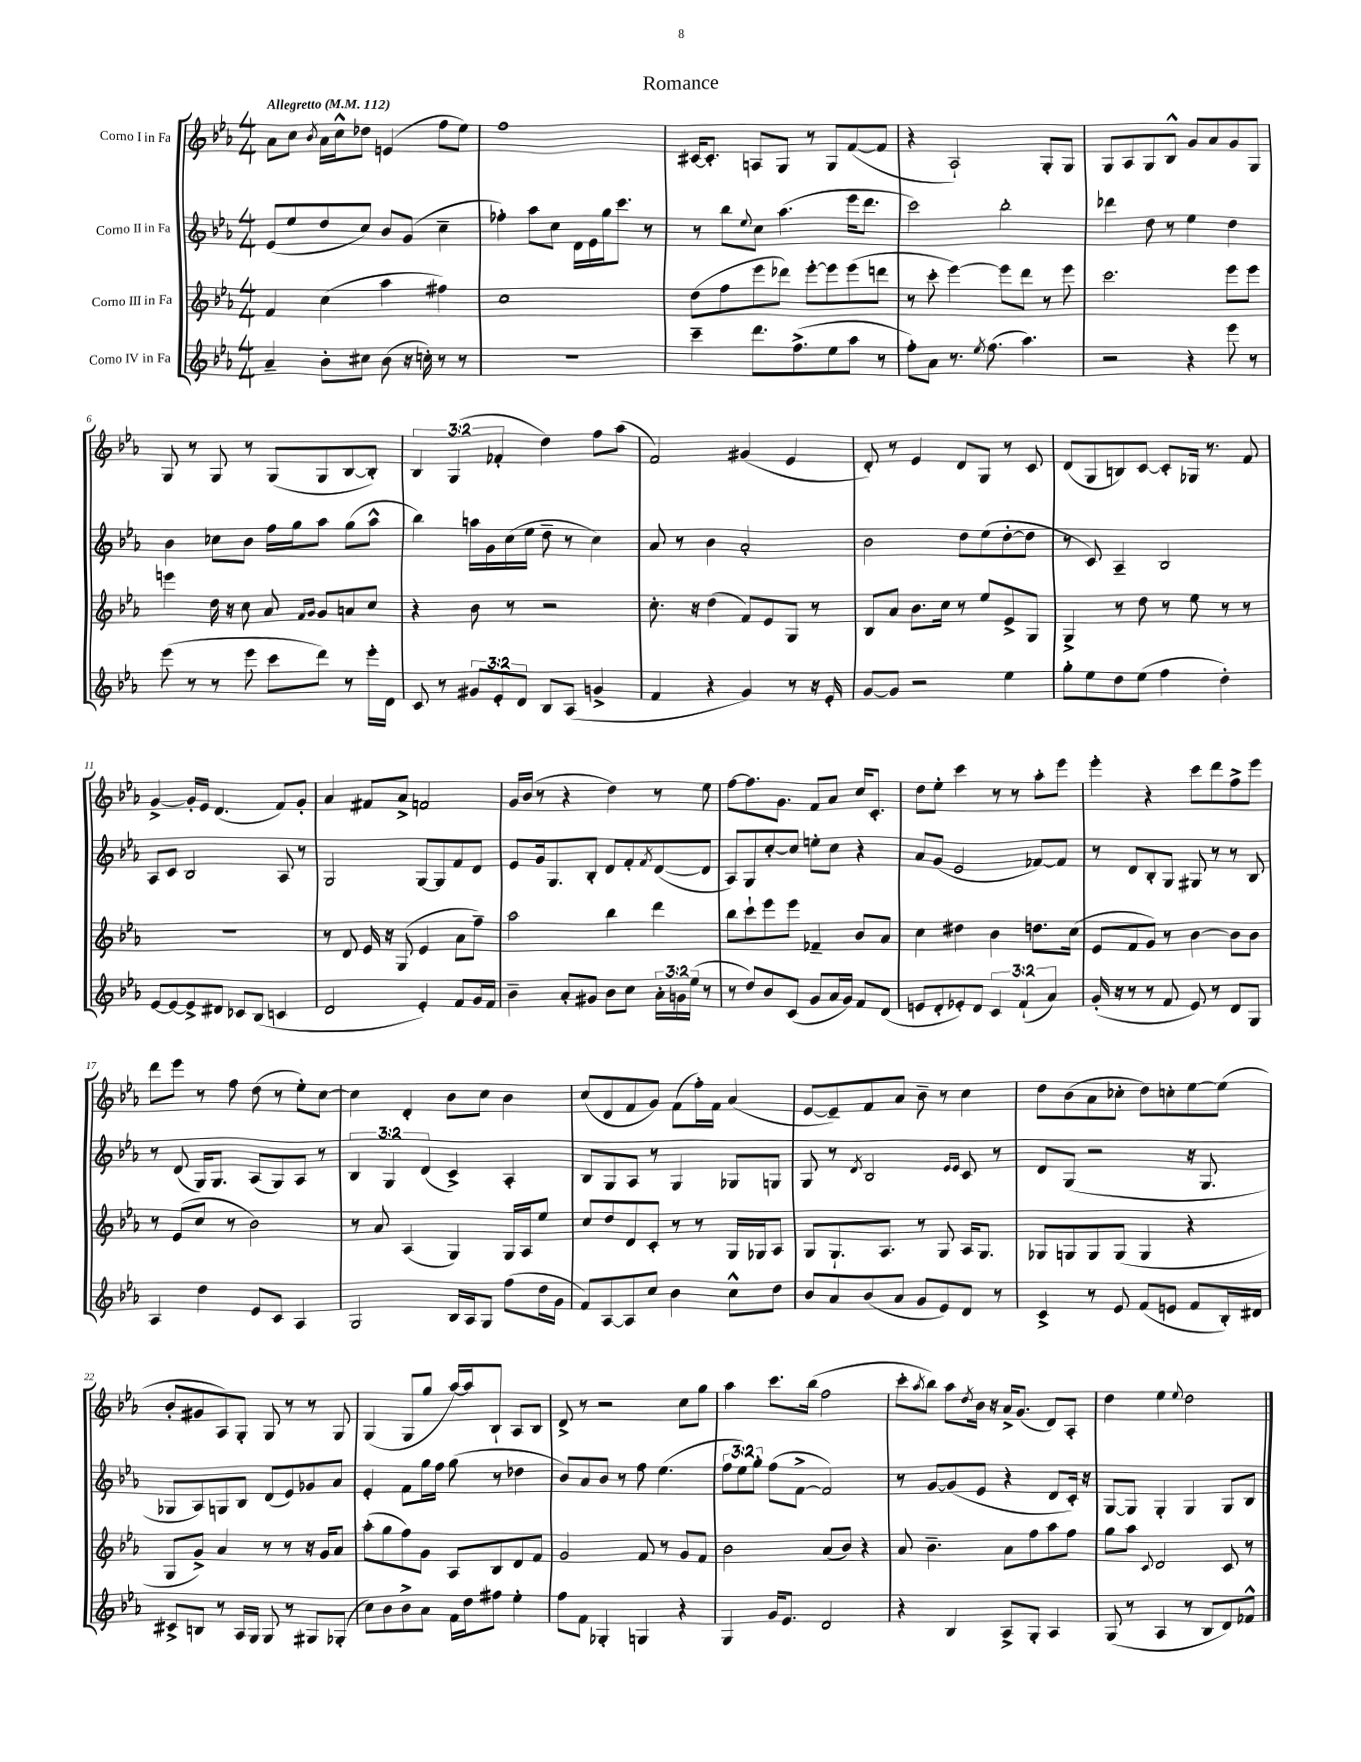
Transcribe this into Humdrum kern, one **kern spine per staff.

**kern	**kern	**kern	**kern
*staff4	*staff3	*staff2	*staff1
*clefG2	*clefG2	*clefG2	*clefG2
*k[b-e-a-]	*k[b-e-a-]	*k[b-e-a-]	*k[b-e-a-]
*M4/4	*M4/4	*M4/4	*M4/4
*MM112	*MM112	*MM112	*MM112
4a-~	4f	(8e-	8a-
.	.	8ee-	8cc
.	.	.	8qb-
8b-'	(4cc	8dd	16a-
.	.	.	16cc^^
8cc#	.	8cc)	8dd-
(8b-	4aa-	8b-	(4e
16r	.	(8g	.
16cc')	.	.	.
8r	4ff#)	4cc~	8ff
8r	.	.	8ee-)
=	=	=	=
1r	1cc	4ff-')	1ff
.	.	8aa-	.
.	.	8cc	.
.	.	16d	.
.	.	16e-	.
.	.	16gg	.
.	.	8.ccc	.
.	.	8r	.
=	=	=	=
4ccc~	(8dd	8r	[16c#
.	.	.	8.c#']
.	8ff	8bb-	.
.	.	8qqee-	.
8.ddd	8eee-	8cc	8A
.	8ddd-)	(4.aa-	8G
(8.ff^	.	.	.
.	[8eee-'	.	8r
8ee-	8eee-]	.	8G
8aa-	(8eee-	16eee-	([8f
.	.	8.ddd	.
8r	8ddd	.	8f]
=	=	=	=
8ff')	8r	2ccc)	4r
8a-	8ccc'	.	.
8.r	[4eee-)	.	2A-`)
8qee-	.	.	.
(8.ff	.	.	.
.	8eee-]	2bb-'	.
4.aa-)	8ddd	.	.
.	8r	.	8G'
.	8eee-	.	8G
=	=	=	=
2r	2.ccc	4ddd-	8G
.	.	.	8A-
.	.	8dd	8G
.	.	8r	8B-^^
4r	.	4ee-	8g
.	.	.	8a-
8eee-	8eee-	4dd	8g
8r	8eee-	.	8G
=	=	=	=
(8eee-	4eee	4b-	8G
8r	.	.	8r
8r	16dd	8cc-	8G
.	16r	.	.
8eee-	8cc	8b-	8r
8ccc	8a-	16ff	(8G
.	.	16gg	.
.	16qqf	.	.
.	16qqg	.	.
8ddd)	8g	8aa-	8G
8r	8a	(8gg	[8B-
16eee-'	8cc	8aa-^^	8B-'])
16d	.	.	.
=	=	=	=
8c	4r	4bb-)	6B-
8r	.	.	.
.	.	.	(6G
12g#	8b-	16aa	.
.	.	16g	.
12e-'	.	.	6f-'
.	8r	(16cc	.
12d	.	.	.
.	.	16ee-	.
8B-	2r	8dd~	4dd)
(8A-	.	8r	.
4g^	.	4cc)	8ff
.	.	.	(8aa-
=	=	=	=
4f	8.cc'	8a-	2f)
.	.	8r	.
.	16r	.	.
4r	(4dd	4b-	.
4g)	8f)	2a-'	(4g#
.	8e-	.	.
8r	8G	.	4e-
16r	8r	.	.
16e-'	.	.	.
=	=	=	=
[8g	8B-	2b-	8d')
8g]	8a-	.	8r
2r	8.b-	.	4e-
.	16cc	.	.
.	8r	8dd	8d
.	8ee-	(8ee-	8G
4ee-	8e-^	[8dd'	8r
.	8G	8dd]	8c
=	=	=	=
8gg'	4G^	8r	(8d
8ee-	.	8c)	8G
8dd	8r	4A-~	8B)
(8ee-	8dd	.	[8c
4ff	8r	2B-	8c']
.	8ee-	.	16G-
.	.	.	8.r
4dd')	8r	.	.
.	8r	.	8f
=	=	=	=
[8e-	1r	8A-	[4g^
8e-_	.	8c	.
8e-^]	.	2B-	16g']
.	.	.	16e-
8d#	.	.	(4.d
8c-	.	.	.
(8B-	.	.	.
4c	.	8A-	8f)
.	.	8r	8g'
=	=	=	=
2d	8r	2G	4a-
.	8d	.	.
.	16e-	.	8f#
.	16r	.	.
.	(8G	.	8a-^
4e-')	4e-	[8G	2f
.	.	8G]	.
8f	8a-	8f	.
16g	8ff~)	8d	.
16f	.	.	.
=	=	=	=
4b-~	2aa-	8e-	16g
.	.	.	(16b-
.	.	16g	8r
.	.	8.G	.
8a-'	.	.	4r
8g#	.	8B-'	.
8b-	4bb-	8d	4dd)
8cc	.	8f'	.
.	.	8qf	.
24a-'	4ddd	([8d	8r
24g	.	.	.
(24ee-	.	.	.
8r	.	8d]	8ee-
=	=	=	=
8r	8bb-	8A-)	[8ff
8dd)	8ccc`	8G	8.ff]
8b-	8eee-	[8cc'	.
.	.	.	8.g
(8c	8eee-	8cc]	.
8g	4f-~	8ee'	8f
16a-	.	8cc	8a-
16g)	.	.	.
8f	8b-	4r	16cc
.	.	.	8.c'
(8d	8a-	.	.
=	=	=	=
8e	4cc	8a-	8dd
8d'	.	(8g	8ee-'
8e-')	4dd#	2e-	4ccc
8d	.	.	.
6c	4b-	.	8r
.	.	.	8r
(6f`	.	.	.
.	8.dd	[8f-)	8aa-'
6a-)	.	.	.
.	.	8f-]	8eee-
.	(16cc	.	.
=	=	=	=
(16g'	8e-	8r	4eee-'
16r	.	.	.
8r	8f	8d	.
8r	8g)	8B-'	4r
8f	8r	8G	.
8e-)	[4b-	8G#	8ccc
8r	.	8r	8ddd
8d	8b-]	8r	8ff^
8G	8b-	8B-	8eee-
=	=	=	=
4A-	8r	8r	8ddd
.	(8e-	(8d	8eee-
4dd	8cc	16G)	8r
.	.	8.G	.
.	8r	.	8ff
8e-	2b-)	(8A-	(8dd
8c	.	8G)	8r
4A-	.	8A-	8ee-')
.	.	8r	[8cc
=	=	=	=
2G	8r	6B-	4cc]
.	8a-	.	.
.	.	6G	.
.	(4A-	.	4d'
.	.	(6d	.
16B-	4G)	4c^)	8b-
16A-	.	.	.
8G	.	.	8cc
(8ff	16G	4A-'	4b-
.	16A-	.	.
16dd	8ee-	.	.
16g	.	.	.
=	=	=	=
8f)	8cc	8B-	(8cc
[8A-	8dd	8G	8d
8A-]	8d	8A-	8f
8cc	8c'	8r	8g)
4b-	8r	4G	(8f
.	8r	.	16ff')
.	.	.	16f
8cc^^	16G	8G-	(4a-
.	16G-	.	.
8dd	8A-	8G	.
=	=	=	=
8b-	8G	8G	[8e-
8a-	8.G`	8r	8e-~])
.	.	8qd	.
(8b-	.	2B-	8f
.	8.A-	.	.
8a-	.	.	8a-
8g	8r	.	8b-~
8e-)	8G	.	8r
.	.	16qqe-	.
.	.	16qqe-	.
8d	16A-	8c	4cc
.	8.G	.	.
8r	.	8r	.
=	=	=	=
4c^	8G-	8d	8dd
.	8G	(8G	(8b-
8r	8G	2r	8a-
8e-	(8G	.	8cc-'
(8f	4G	.	8dd)
8e	.	.	8cc'
8f	4r	16r	[8ee-
.	.	8.G	.
16B-')	.	.	(8ee-]
16d#	.	.	.
=	=	=	=
8c#^	8G	8G-	8b-'
8B	8g^)	8A-)	8g#
8r	4a-	8G	8A-)
16A-	.	8B-	8G'
16G	.	.	.
8G	8r	(8d	8G
8r	8r	8e-)	8r
8G#	16r	8g-	8r
.	16g	.	.
(8G-'	8a-	8a-	8G
=	=	=	=
8cc)	(8aa-'	4e-'	(4G
8b-	8gg	.	.
8b-^	8ff)	8f	8G
8a-	8g	16gg	8gg
.	.	16ff	.
16f	8A-	(8gg	[16aa-)
16dd	.	.	16aa-]
8ff#	8B-	8r	8B-`
4ee-'	8d	4dd-	8A-
.	8f	.	8B-
=	=	=	=
8ff	2g	8b-)	8d^
8f	.	8a-	8r
4G-'	.	8b-	2r
.	.	8r	.
4G	8f	8ff	.
.	8r	(4.ee-	.
4r	8g	.	8cc
.	8f	.	8gg
=	=	=	=
4G	2b-	12ff	4aa-
.	.	12ee-)	.
.	.	12gg'	.
16g	.	(8ff	8.ccc
8.e-	.	.	.
.	.	[8f^	.
.	.	.	(16bb-
2d	(8a-	2f])	2ff
.	8b-)	.	.
.	4r	.	.
=	=	=	=
4r	8a-	8r	8ccc'
.	.	.	8qaa-
.	4.b-~	[8g	8bb-)
4B-	.	(8g]	8aa-
.	.	.	8qdd
.	.	8e-	16b-
.	.	.	16r
8A-^	8a-	4r	16a-^
.	.	.	(8.g
8G'	8ff	.	.
4A-	8aa-	8d	8d)
.	8ff	16c')	8A-'
.	.	16r	.
=	=	=	=
(8G	8gg	[8G	4dd
8r	8aa-	8G]	.
.	8qqc	.	.
4A-	2d	4G'	4ee-
.	.	.	8qqee-
8r	.	4G	2dd
8B-	.	.	.
8d)	8c	8G	.
8f-^^	8r	8B-	.
==	==	==	==
*-	*-	*-	*-
